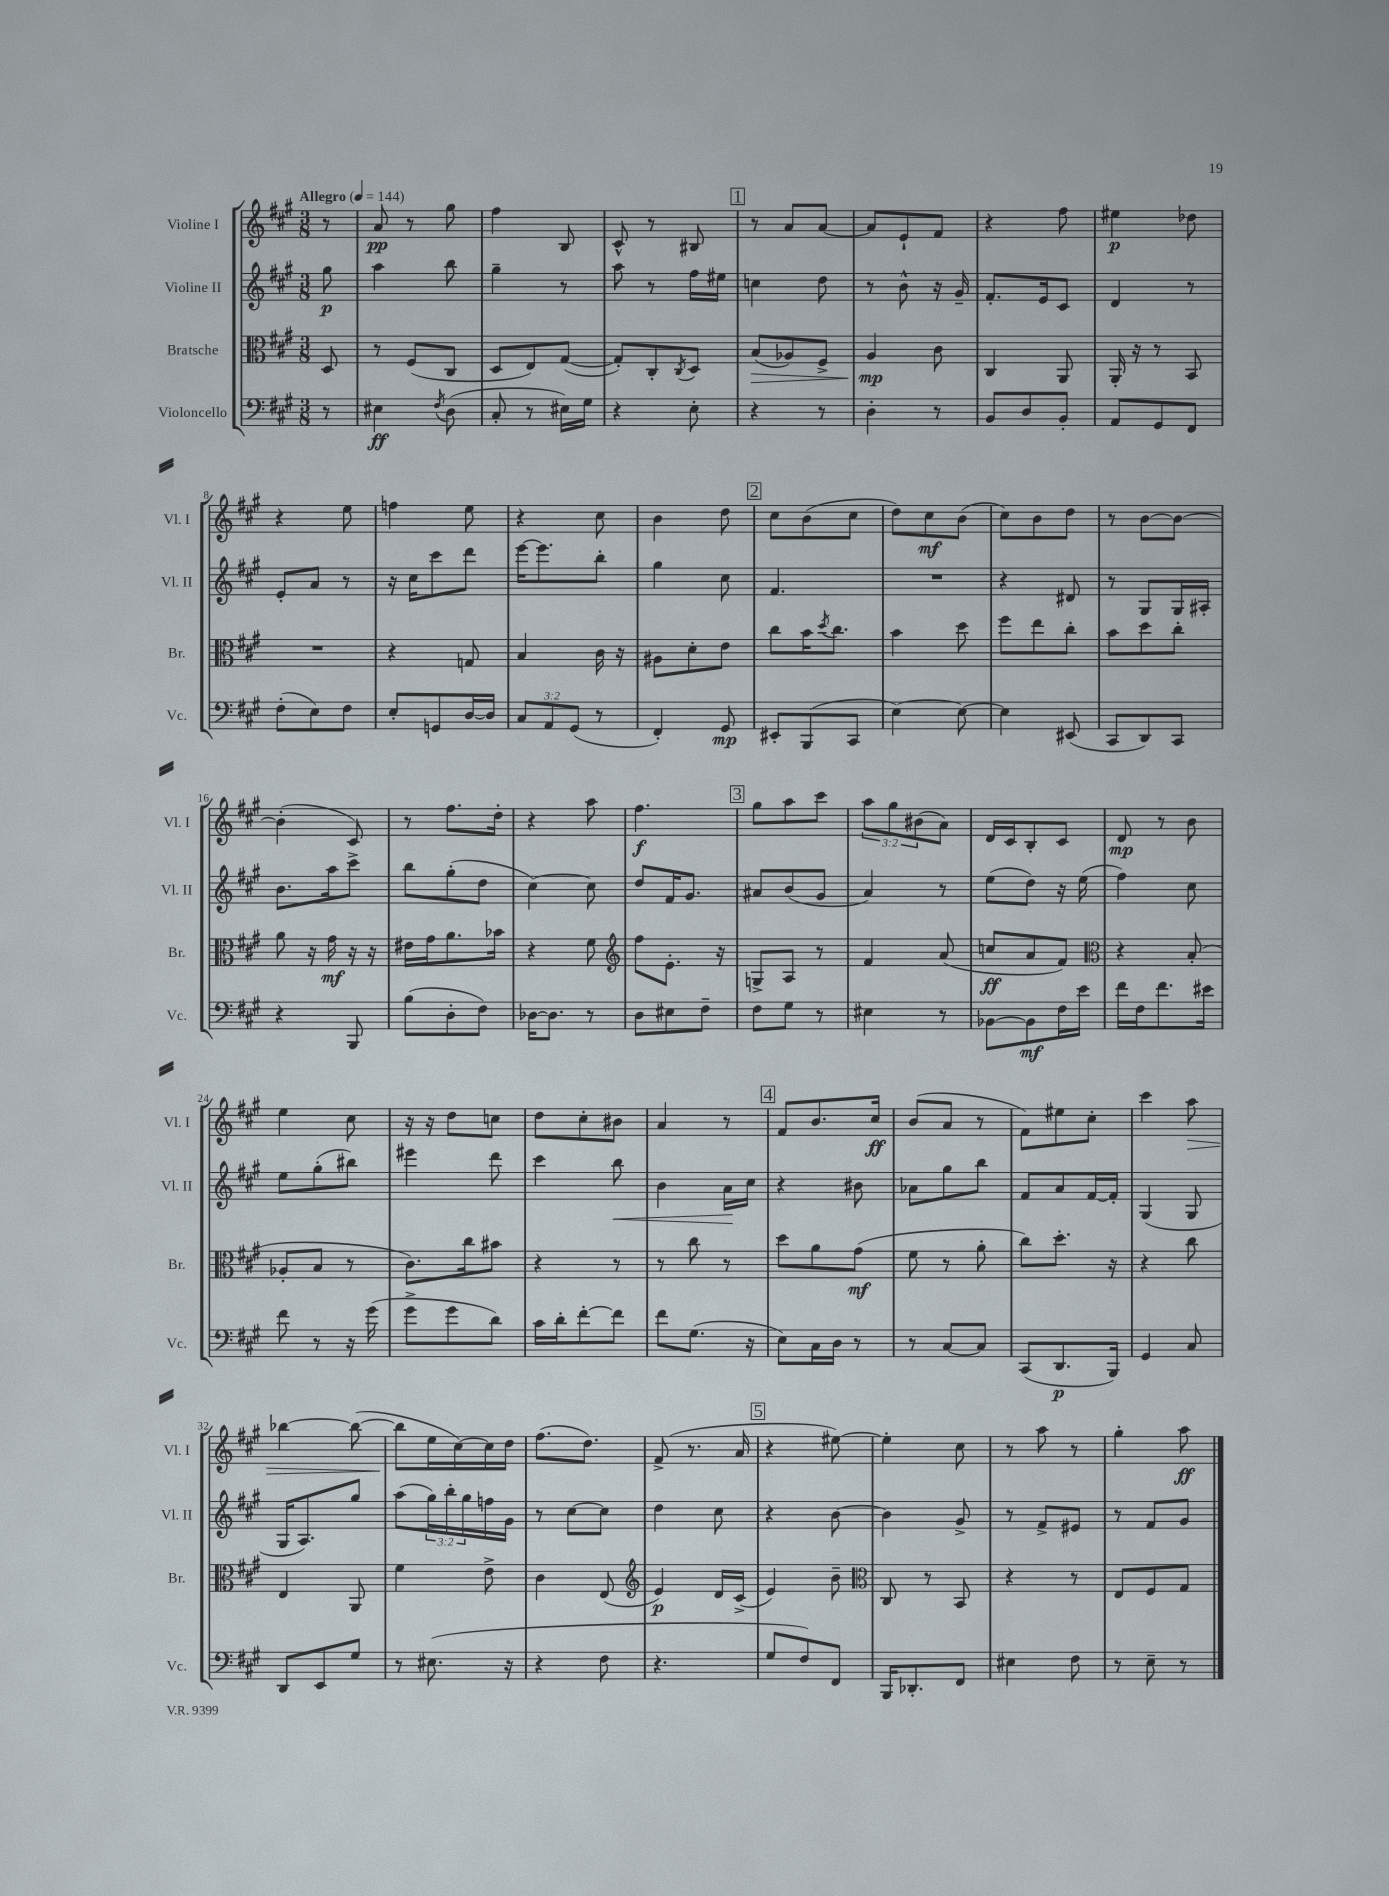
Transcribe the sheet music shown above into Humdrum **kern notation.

**kern	**dynam	**kern	**dynam	**kern	**dynam	**kern	**dynam
*part4	*part4	*part3	*part3	*part2	*part2	*part1	*part1
*staff4	*staff4	*staff3	*staff3	*staff2	*staff2	*staff1	*staff1
*I"Violoncello	*	*I"Bratsche	*	*I"Violine II	*	*I"Violine I	*
*I'Vc.	*	*I'Br.	*	*I'Vl. II	*	*I'Vl. I	*
*clefF4	*	*clefC3	*	*clefG2	*	*clefG2	*
*k[f#c#g#]	*	*k[f#c#g#]	*	*k[f#c#g#]	*	*k[f#c#g#]	*
*M3/8	*	*M3/8	*	*M3/8	*	*M3/8	*
*MM144	*	*MM144	*	*MM144	*	*MM144	*
=	=	=	=	=	=	=	=
!	!	!	!	!	!	!LO:TX:a:B:t=Allegro	!
8r	.	8D/	.	8gg#\	p	8r	.
=1	=1	=1	=1	=1	=1	=1	=1
4E#X\	ff	8r	.	4aa\	.	8a/	pp
.	.	(8F#/L	.	.	.	8r	.
8qF#/	.	.	.	.	.	.	.
(8D\	.	8C#/J	.	8bb\	.	8gg#\	.
=2	=2	=2	=2	=2	=2	=2	=2
8C#'/	.	8D/L	.	4gg#~\	.	4ff#\	.
8r	.	8E/)	.	.	.	.	.
16E#X\LL)	.	([8G#/J	.	8r	.	8B/	.
16G#\JJ	.	.	.	.	.	.	.
=3	=3	=3	=3	=3	=3	=3	=3
4r	.	8G#'/L])	.	8aa\	.	8c#^^/	.
.	.	8C#'/	.	8r	.	8r	.
.	.	8qC#/	.	.	.	.	.
8E'\	.	8D/J	.	16ff#\LL	.	8B#X/	.
.	.	.	.	16ee#X\JJ	.	.	.
!!LO:REH:place=s1:t=1
=4	=4	=4	=4	=4	=4	=4	=4
!	!	!	!LO:HP:b	!	!	!	!
4r	.	(8B/L	>	4ccn\	.	8r	.
.	.	8A-X/)	.	.	.	8a/L	.
8r	.	8F#^/J	.	8dd\	.	[8a/J	.
=5	=5	=5	=5	=5	=5	=5	=5
4D'\	.	4A/	mp	8r	.	8a/L]	.
.	.	.	.	8b^^\	.	8e`/	.
8r	.	8c#\	]	16r	.	8f#/J	.
.	.	.	.	16g#~/	.	.	.
=6	=6	=6	=6	=6	=6	=6	=6
8BB/L	.	4C#/	.	8.f#'/L	.	4r	.
8D/	.	.	.	.	.	.	.
.	.	.	.	16e/k	.	.	.
8BB'/J	.	8AA/	.	8c#/J	.	8ff#\	.
=7	=7	=7	=7	=7	=7	=7	=7
8AA/L	.	16AA'/	.	4d/	.	4ee#X\	p
.	.	16r	.	.	.	.	.
8GG#/	.	8r	.	.	.	.	.
8FF#/J	.	8BB/	.	8r	.	8dd-X\	.
!!LO:LB:g=z
=8	=8	=8	=8	=8	=8	=8	=8
(8F#'\L	.	4.r	.	8e'/L	.	4r	.
8E\)	.	.	.	8a/J	.	.	.
8F#\J	.	.	.	8r	.	8ee\	.
=9	=9	=9	=9	=9	=9	=9	=9
8E'/L	.	4r	.	16r	.	4ffn\	.
.	.	.	.	16cc#\KL	.	.	.
8GGn/	.	.	.	8ccc#\	.	.	.
[16D/L	.	8Gn/	.	8ddd\J	.	8ee\	.
16D/JJ]	.	.	.	.	.	.	.
=10	=10	=10	=10	=10	=10	=10	=10
12C#/L	.	4B/	.	[16eee\KL	.	4r	.
.	.	.	.	8.eee\]	.	.	.
12AA/	.	.	.	.	.	.	.
(12GG#/J	.	.	.	.	.	.	.
8r	.	16c#\	.	8bb'\J	.	8cc#\	.
.	.	16r	.	.	.	.	.
=11	=11	=11	=11	=11	=11	=11	=11
4FF#'/)	.	8A#X\L	.	4gg#\	.	4b\	.
.	.	8d'\	.	.	.	.	.
8GG#/	mp	8e\J	.	8cc#\	.	8dd\	.
!!LO:REH:place=s1:t=2
=12	=12	=12	=12	=12	=12	=12	=12
8EE#X'/L	.	8cc#\L	.	4.f#/	.	8cc#\L	.
(8BBB/	.	16b\K	.	.	.	(8b\	.
.	.	8qdd/	.	.	.	.	.
.	.	8.cc#\J	.	.	.	.	.
8CC#/J	.	.	.	.	.	8cc#\J	.
=13	=13	=13	=13	=13	=13	=13	=13
[4E\)	.	4b\	.	4.r	.	8dd\L)	.
.	.	.	.	.	.	8cc#\	mf
8E\_	.	8dd\	.	.	.	(8b\J	.
=14	=14	=14	=14	=14	=14	=14	=14
4E\]	.	8ff#\L	.	4r	.	8cc#\L)	.
.	.	8ee\	.	.	.	8b\	.
(8EE#X/	.	8cc#'\J	.	8d#X/	.	8dd\J	.
=15	=15	=15	=15	=15	=15	=15	=15
8CC#/L	.	8b\L	.	8r	.	8r	.
8DD/)	.	8dd\	.	8G#/L	.	[8b\L	.
8CC#/J	.	8cc#'\J	.	16G#/L	.	8b\J_	.
.	.	.	.	16A#X'/JJ	.	.	.
!!LO:LB:g=z
=16	=16	=16	=16	=16	=16	=16	=16
4r	.	8a\	.	8.b\L	.	(4b'\]	.
.	.	16r	.	.	.	.	.
.	.	16g#\	mf	16aa\k	.	.	.
8BBB/	.	16r	.	8ccc#^\J	.	8c#/)	.
.	.	16r	.	.	.	.	.
=17	=17	=17	=17	=17	=17	=17	=17
(8B\L	.	16e#X\LL	.	8bb\L	.	8r	.
.	.	16g#\J	.	.	.	.	.
8D'\	.	8.a\	.	(8gg#'\	.	8.ff#\L	.
8F#\J)	.	.	.	8dd\J	.	.	.
.	.	16b-X\Jk	.	.	.	16dd'\Jk	.
=18	=18	=18	=18	=18	=18	=18	=18
[16D-X\KL	.	4r	.	[4cc#\)	.	4r	.
8.D-\J]	.	.	.	.	.	.	.
8r	.	8f#\	.	8cc#\]	.	8aa\	.
=19	=19	=19	=19	=19	=19	=19	=19
*	*	*clefG2	*	*	*	*	*
8D\L	.	8ff#\L	.	8dd/L	.	4.ff#\	f
8E#X\	.	8.e'\J	.	16f#/K	.	.	.
.	.	.	.	8.g#/J	.	.	.
8F#~\J	.	.	.	.	.	.	.
.	.	16r	.	.	.	.	.
!!LO:REH:place=s1:t=3
=20	=20	=20	=20	=20	=20	=20	=20
8F#\L	.	8Gn^/L	.	8a#X/L	.	8gg#\L	.
8G#\J	.	8A/J	.	(8b/	.	8aa\	.
8r	.	8r	.	8g#/J	.	8ccc#\J	.
=21	=21	=21	=21	=21	=21	=21	=21
4E#X\	.	4f#/	.	4a/)	.	12aa\L	.
.	.	.	.	.	.	12gg#\	.
.	.	.	.	.	.	(12b#X\	.
8r	.	(8a/	.	8r	.	8a\J)	.
=22	=22	=22	=22	=22	=22	=22	=22
[8BB-X\L	.	8ccn/L	ff	(8ee\L	.	16d/LL	.
.	.	.	.	.	.	16c#/J	.
8BB-\]	mf	8a/	.	8dd\J)	.	8B'/	.
16F#\L	.	8f#/J)	.	16r	.	8c#/J	.
16e\JJ	.	.	.	(16ee\	.	.	.
=23	=23	=23	=23	=23	=23	=23	=23
*	*	*clefC3	*	*	*	*	*
16f#\LL	.	4r	.	4ff#\)	.	8d/	mp
16F#\J	.	.	.	.	.	.	.
8.f#\	.	.	.	.	.	8r	.
.	.	(8B'/	.	8cc#\	.	8b\	.
16e#X\Jk	.	.	.	.	.	.	.
!!LO:LB:g=z
=24	=24	=24	=24	=24	=24	=24	=24
8f#\	.	8A-X'/L	.	8ee\L	.	4ee\	.
8r	.	8B/J	.	(8gg#'\	.	.	.
16r	.	8r	.	8bb#X\J)	.	8cc#\	.
(16g#\	.	.	.	.	.	.	.
=25	=25	=25	=25	=25	=25	=25	=25
8g#^\L	.	8.c#\L)	.	4eee#X\	.	16r	.
.	.	.	.	.	.	16r	.
8g#\	.	.	.	.	.	8dd\L	.
.	.	16cc#\k	.	.	.	.	.
8d\J)	.	8b#X\J	.	8ddd\	.	8ccn\J	.
=26	=26	=26	=26	=26	=26	=26	=26
16c#\LL	.	4r	.	4ccc#\	.	8dd\L	.
16d'\J	.	.	.	.	.	.	.
[8f#'\	.	.	.	.	.	8cc#'\	.
!	!	!	!	!	!LO:HP:b	!	!
8f#\J]	.	8r	.	8bb\	<	8b#X\J	.
=27	=27	=27	=27	=27	=27	=27	=27
8f#\L	.	8r	.	4b\	.	4a/	.
(8.G#\J	.	8cc#\	.	.	.	.	.
.	.	8r	.	16a\LL	.	8r	.
16r	.	.	.	16cc#\JJ	[	.	.
!!LO:REH:place=s1:t=4
=28	=28	=28	=28	=28	=28	=28	=28
8E\L)	.	8dd\L	.	4r	.	8f#/L	.
16C#\L	.	8a\	.	.	.	8.b/	.
16D\JJ	.	.	.	.	.	.	.
8r	.	(8g#\J	mf	8b#X\	.	.	.
.	.	.	.	.	.	16cc#/Jk	ff
=29	=29	=29	=29	=29	=29	=29	=29
8r	.	8f#\	.	8a-X\L	.	(8b/L	.
[8C#/L	.	8r	.	8gg#\	.	8a/J	.
8C#/J]	.	8a'\	.	8bb\J	.	8r	.
=30	=30	=30	=30	=30	=30	=30	=30
(8CC#/L	.	8cc#\L)	.	8f#/L	.	8f#\L)	.
8.DD/	p	8.dd'\J	.	8a/	.	8ee#X\	.
.	.	.	.	[16f#/L	.	8cc#'\J	.
16BBB/Jk)	.	16r	.	16f#'/JJ]	.	.	.
=31	=31	=31	=31	=31	=31	=31	=31
4GG#/	.	4r	.	(4G#/	.	4ccc#\	.
!	!	!	!	!	!	!	!LO:HP:b
8C#/	.	8cc#\	.	8G#/	.	8aa\	>
!!LO:LB:g=z
=32	=32	=32	=32	=32	=32	=32	=32
8DD/L	.	4E/	.	16G#/KL	.	[4bb-X\	.
.	.	.	.	8.A/)	.	.	.
8EE/	.	.	.	.	.	.	.
8G#/J	.	8AA/	.	8gg#/J	.	(8bb-\_	.
=33	=33	=33	=33	=33	=33	=33	=33
8r	.	4f#\	.	(8aa\L	.	8bb-\L]	.
(8.E#X\	.	.	.	24gg#\L)	.	16ee\L	]
.	.	.	.	24bb'\	.	.	.
.	.	.	.	.	.	[16cc#\)	.
.	.	.	.	24gg#\	.	.	.
.	.	8e^\	.	16ffn\	.	16cc#\]	.
16r	.	.	.	16g#\JJ	.	16dd\JJ	.
=34	=34	=34	=34	=34	=34	=34	=34
4r	.	4c#\	.	8r	.	(8.ff#\L	.
.	.	.	.	[8cc#\L	.	.	.
.	.	.	.	.	.	8.dd\J)	.
8F#\	.	(8E/	.	8cc#\J]	.	.	.
=35	=35	=35	=35	=35	=35	=35	=35
*	*	*clefG2	*	*	*	*	*
4.r	.	4e/)	p	4dd\	.	(8f#^/	.
.	.	.	.	.	.	8.r	.
.	.	16d/LL	.	8cc#\	.	.	.
.	.	(16c#^/JJ	.	.	.	16a/	.
!!LO:REH:place=s1:t=5
=36	=36	=36	=36	=36	=36	=36	=36
8G#/L	.	4e/)	.	4r	.	4r	.
8F#/)	.	.	.	.	.	.	.
8FF#/J	.	8b~\	.	[8b\	.	[8ee#X\)	.
=37	=37	=37	=37	=37	=37	=37	=37
*	*	*clefC3	*	*	*	*	*
16BBB/KL	.	8C#/	.	4b\]	.	4ee#'\]	.
8.DD-X'/	.	.	.	.	.	.	.
.	.	8r	.	.	.	.	.
8FF#/J	.	8BB/	.	8g#^/	.	8cc#\	.
=38	=38	=38	=38	=38	=38	=38	=38
4E#X\	.	4r	.	8r	.	8r	.
.	.	.	.	8f#^/L	.	8aa\	.
8F#\	.	8r	.	8e#X/J	.	8r	.
=39	=39	=39	=39	=39	=39	=39	=39
8r	.	8E/L	.	8r	.	4gg#'\	.
8E~\	.	8F#/	.	8f#/L	.	.	.
8r	.	8G#/J	.	8g#/J	.	8aa\	ff
==	==	==	==	==	==	==	==
*-	*-	*-	*-	*-	*-	*-	*-
